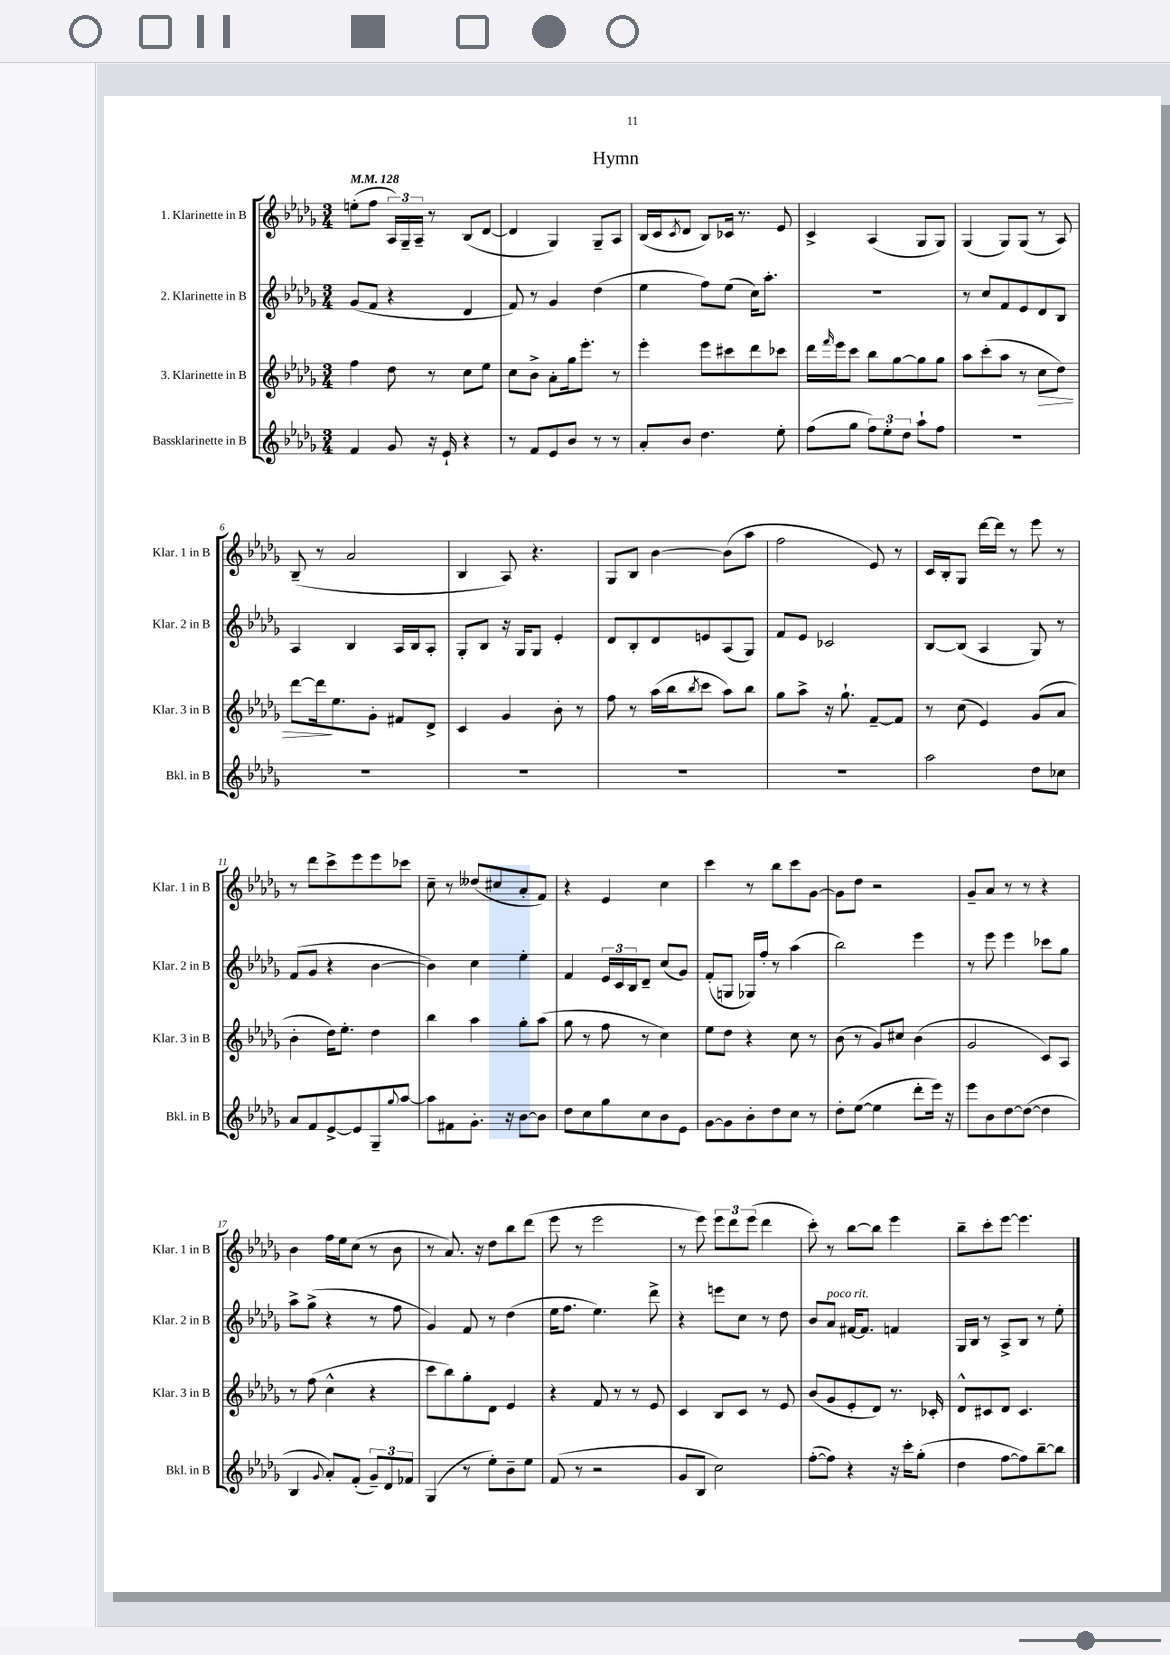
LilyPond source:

\header { title = "Hymn" }
<<
\new StaffGroup <<
\new Staff = "s0" \with { instrumentName = "1. Klarinette in B" shortInstrumentName = "Klar. 1 in B" } {
    \clef treble \key des \major \numericTimeSignature \time 3/4 \tempo 4 = 128
    e''8-.( f''8 \tuplet 3/2 { aes16) ges16-- aes16-- } r8 bes8( des'8~ |
    des'4 ges4) ges8-- aes8 |
    bes16( c'16 \acciaccatura { c'8 } des'8 bes8) ces'16 r8. ees'8 |
    c'4-> aes4( ges8 ges8) |
    ges4( ges8) ges8( r8 aes8) |
    bes8--( r8 aes'2 |
    bes4 aes8) r4. |
    ges8 bes8 bes'4~ bes'8( aes''8 |
    f''2 ees'8) r8 |
    c'16 bes16-. ges8 des'''16~ des'''16 r8 ees'''8 r8 |
    r8 des'''8 c'''8-> ees'''8 ees'''8 ces'''8 |
    c''8-- r8 deses''8( cis''8 aes'8-. f'8) |
    r4 ees'4 c''4 |
    c'''4 r8 bes''8 c'''8 ges'8~ |
    ges'8 des''8 r2 |
    ges'8-- aes'8 r8 r8 r4 |
    bes'4 f''16 ees''16 c''8( r8 bes'8 |
    r8 aes'8.) r16 des''8 bes''8 des'''8( |
    ees'''8 r8 ees'''2 |
    r8 ees'''8) \tuplet 3/2 { ees'''8 des'''8 ees'''8( } des'''4 |
    c'''8-.) r8 bes''8~ bes''8 ees'''4 |
    bes''8-- c'''8-. ees'''8~ ees'''4. \bar "|." |
}
\new Staff = "s1" \with { instrumentName = "2. Klarinette in B" shortInstrumentName = "Klar. 2 in B" } {
    \clef treble \key des \major \numericTimeSignature \time 3/4
    ges'8( f'8 r4 des'4 |
    f'8) r8 ges'4 des''4( |
    ees''4 f''8) ees''8( c''16) aes''8.-. |
    R2. |
    r8 c''8 f'8 ees'8 des'8 bes8 |
    aes4 bes4 aes16 bes16 aes8-. |
    ges8-. bes8 r16 ges16 ges8 ees'4-. |
    des'8 bes8-. des'8 e'8 aes8( ges8) |
    f'8 ees'8 ces'2 |
    bes8~ bes8( aes4 ges8) r8 |
    f'8( ges'8 r4 bes'4~ |
    bes'4) c''4 ees''4-. |
    f'4 \tuplet 3/2 { ees'16 c'16 bes16 } des'8-- c''8( ges'8) |
    f'8-.( g8 ges16) f''16-. r8 aes''4( |
    bes''2) ees'''4 |
    r8 ees'''8 ees'''4 ces'''8 ges''8 |
    aes''8-> ges''8->( r4 r8 f''8 |
    ges'4) f'8 r8 des''4( |
    ees''16 f''8. ees''4.) des'''8-> |
    r4 e'''8 c''8 r8 des''8 |
    bes'8 aes'8^\markup { \italic "poco rit." } fis'16~ fis'8. f'4 |
    ges16 bes16 r8 aes8-> bes8 r8 ees''8-. \bar "|." |
}
\new Staff = "s2" \with { instrumentName = "3. Klarinette in B" shortInstrumentName = "Klar. 3 in B" } {
    \clef treble \key des \major \numericTimeSignature \time 3/4
    f''4 des''8 r8 c''8 ees''8 |
    c''8 bes'8-> aes'8-. ges''16 ees'''8.-. r8 |
    ees'''4-. ees'''8 cis'''8 des'''8 ces'''8 |
    des'''16 \grace { f'''16 } ees'''16 c'''8 bes''8 ges''8~ ges''8 ges''8 |
    aes''8 c'''8-.( aes''8 r8 c''8\> des''8) |
    des'''8~ des'''16\! ees''8. ges'8-. fis'8 des'8-> |
    c'4 ges'4 bes'8-. r8 |
    f''8 r8 aes''16( bes''16 \acciaccatura { bes''8 } c'''8 aes''8) bes''8 |
    ges''8 aes''8-> r16 ges''8.-! f'8~-- f'8 |
    r8 c''8( ees'4) ges'8( aes'8 |
    bes'4-. des''16) ees''8.-. des''4 |
    bes''4 aes''4 ges''8-. aes''8( |
    ges''8 r8 f''8 r8 c''4) |
    ees''8 des''8 r4 c''8 r8 |
    bes'8( r8 ges'8) cis''8 bes'4( |
    ges'2 c'8) aes8 |
    r8 f''8( c''4-^ r4 |
    c'''8 bes''8) ges''8-. des'8 ees'4 |
    r4 f'8 r8 r8 ees'8 |
    c'4 bes8 c'8 r8 ees'8 |
    bes'8( ges'8 ees'8-. des'8) r8. ces'16-. |
    des'8-^ cis'8 des'8 cis'4. \bar "|." |
}
\new Staff = "s3" \with { instrumentName = "Bassklarinette in B" shortInstrumentName = "Bkl. in B" } {
    \clef treble \key des \major \numericTimeSignature \time 3/4
    f'4 ges'8 r16 ees'16-! r4 |
    r8 f'8 ees'8 bes'8 r8 r8 |
    aes'8-. bes'8 des''4. ees''8-. |
    f''8( ges''8 \tuplet 3/2 { f''8) ees''8-. des''8 } aes''8-! f''8 |
    R2. |
    R2. |
    R2. |
    R2. |
    R2. |
    aes''2 des''8 ces''8 |
    aes'8 f'8 ees'8~-> ees'8 ges8-- \appoggiatura { ges''8 } aes''8~ |
    aes''8 fis'8 ges'8.-. r16 bes'8~ bes'8 |
    des''8 c''8 ges''8 c''8 bes'8 ees'8 |
    ges'8~ ges'8 bes'8-. des''8 c''8 r8 |
    des''8-. ees''8~( ees''4 des'''8-. ees'''16) r16 |
    ees'''8 bes'8 des''8~ des''8~( des''4 |
    bes4 \appoggiatura { ges'8 } aes'8-.) f'8-.( \tuplet 3/2 { ges'8--) des'8 fes'8 } |
    ges4( r8 ees''8-.) bes'8-- ees''8 |
    f'8( r8 r2 |
    ges'8 bes8 c''2) |
    f''8~-.( f''8) r4 r16 c'''16-. ges''8-.( |
    des''4 f''8~ f''8) bes''8~-- bes''8 \bar "|." |
}
>>
>>
